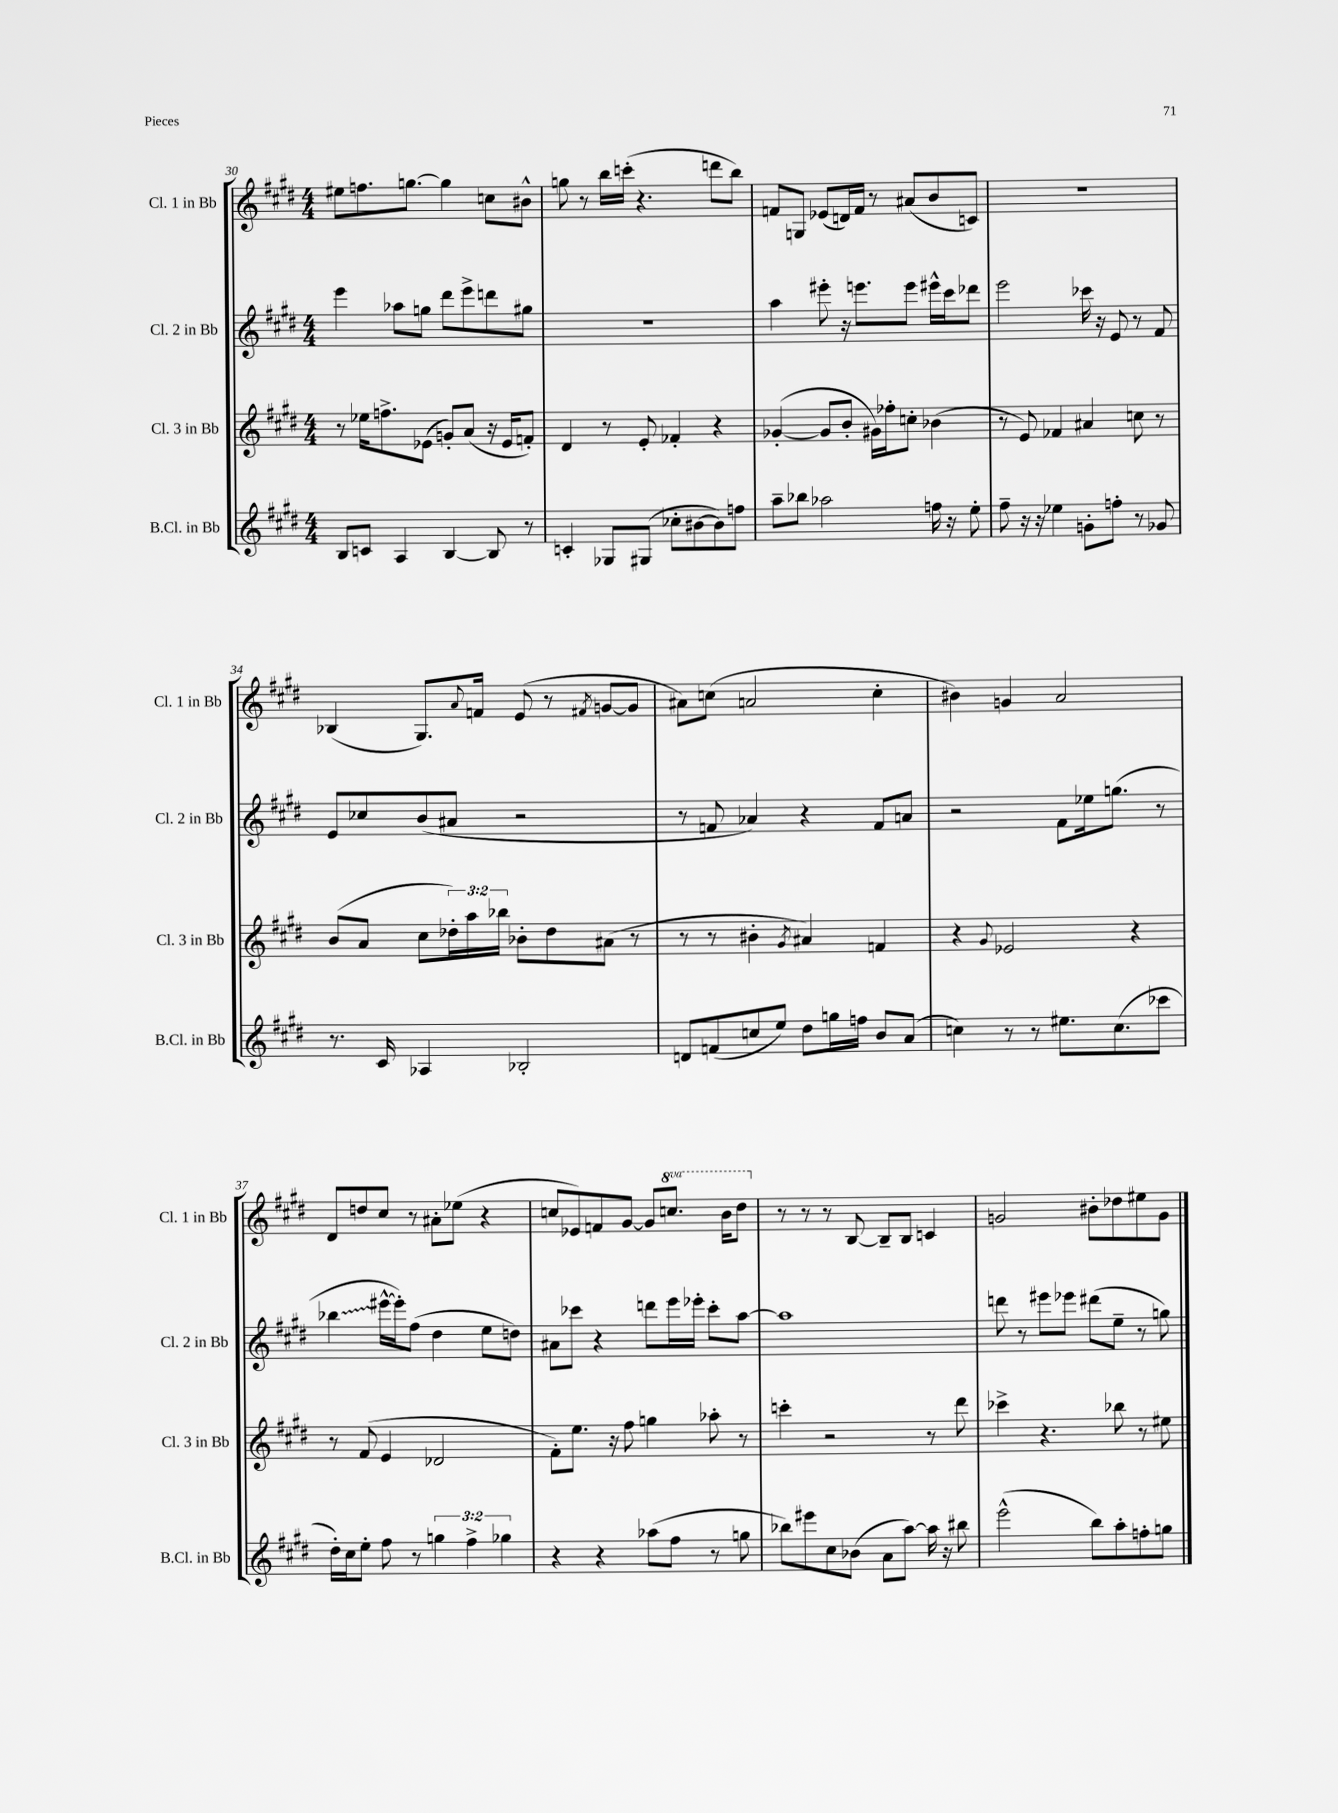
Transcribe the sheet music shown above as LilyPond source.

<<
\new StaffGroup <<
\new Staff = "s0" \with { instrumentName = "Cl. 1 in Bb" shortInstrumentName = "Cl. 1 in Bb" } {
    \clef treble \key e \major \numericTimeSignature \time 4/4 \set Staff.ottavationMarkups = #ottavation-simple-ordinals
    eis''8 f''8. g''8.~ g''4 c''8 bis'8-^ |
    g''8 r8 b''16 c'''16-.( r4. d'''8 b''8) |
    f'8 g8 ees'8( d'16) f'16 r8 ais'8( b'8 c'8) |
    R1 |
    bes4( gis8.) \appoggiatura { a'8 } f'16 e'8( r8 \acciaccatura { fis'8 } g'8~ g'8 |
    ais'8) c''8( a'2 c''4-. |
    bis'4) g'4 a'2 |
    dis'8 d''8 cis''8 r8 ais'8-. ees''8( r4 |
    c''8 ees'8) f'8 gis'8~ gis'8 \ottava #1 c'''8. b''16 dis'''8 \ottava #0 |
    r8 r8 r8 b8~ b8-- b8 c'4 |
    g'2 bis'8-. des''8 eis''8 g'8 \bar "|." |
}
\new Staff = "s1" \with { instrumentName = "Cl. 2 in Bb" shortInstrumentName = "Cl. 2 in Bb" } {
    \clef treble \key e \major \numericTimeSignature \time 4/4
    e'''4 aes''8 g''8 dis'''8 e'''8-> d'''8 gis''8 |
    R1 |
    a''4 eis'''8-. r16 e'''8. e'''8 eis'''16-^ cis'''16 des'''8 |
    e'''2 ces'''16 r16 e'8 r8 fis'8 |
    e'8 ces''8 b'8( ais'8 r2 |
    r8 f'8 aes'4) r4 f'8 a'8 |
    r2 fis'8 ees''16 g''8.( r8 |
    \once \override Glissando.style = #'zigzag bes''4\glissando eis'''16~-^ eis'''16-.) fis''8( dis''4 e''8 d''8) |
    ais'8 ces'''8 r4 d'''8 e'''16 ees'''16-. ces'''8-. a''8~ |
    a''1 |
    d'''8 r8 eis'''8 ees'''8 dis'''8( e''8-- r8 g''8) \bar "|." |
}
\new Staff = "s2" \with { instrumentName = "Cl. 3 in Bb" shortInstrumentName = "Cl. 3 in Bb" } {
    \clef treble \key e \major \numericTimeSignature \time 4/4 \override Staff.TupletNumber.text = #tuplet-number::calc-fraction-text
    r8 ees''16 f''8.-> ees'8( g'8-.) a'8( r16 ees'16 f'8-.) |
    dis'4 r8 e'8-. fes'4-. r4 |
    ges'4~-.( ges'8 b'8-. gis'16) fes''16-. c''8-. bes'4( |
    r8 e'8) fes'4 ais'4 c''8 r8 |
    b'8( a'8 cis''8 \tuplet 3/2 { des''16-.) a''16 bes''16 } bes'8-. des''8 ais'8( r8 |
    r8 r8 bis'4-. \acciaccatura { gis'8 } ais'4) f'4 |
    r4 \appoggiatura { gis'8 } ees'2 r4 |
    r8 fis'8( e'4 des'2 |
    fis'8-.) e''8. r16 fis''8 g''4 aes''8-. r8 |
    c'''4-. r2 r8 dis'''8 |
    ces'''4-> r4. bes''8 r8 eis''8 \bar "|." |
}
\new Staff = "s3" \with { instrumentName = "B.Cl. in Bb" shortInstrumentName = "B.Cl. in Bb" } {
    \clef treble \key e \major \numericTimeSignature \time 4/4 \override Staff.TupletNumber.text = #tuplet-number::calc-fraction-text
    b8 c'8 a4 b4~ b8 r8 |
    c'4-. ges8 gis8( ces''8-. bis'8~ bis'8) f''8 |
    a''8-- bes''8 aes''2 f''16 r16 e''8-. |
    fis''8-- r16 r16 ees''4 g'8-. f''8-. r8 ges'8 |
    r8. cis'16 aes4 bes2-. |
    d'8 f'8( c''8 e''8) dis''8 g''16 f''16 b'8 a'8( |
    c''4) r8 r8 eis''8. c''8.( ces'''8 |
    dis''16-.) cis''16 e''8-. fis''8 r8 \tuplet 3/2 { g''4 fis''4-> ges''4 } |
    r4 r4 aes''8( fis''8 r8 g''8 |
    bes''8) eis'''8 cis''8 bes'8( a'8 a''8~) a''16 r16 bis''8 |
    e'''2-^( b''8) a''8-. f''8-. g''8 \bar "|." |
}
>>
>>
\layout { \context { \Score currentBarNumber = #30 } }
